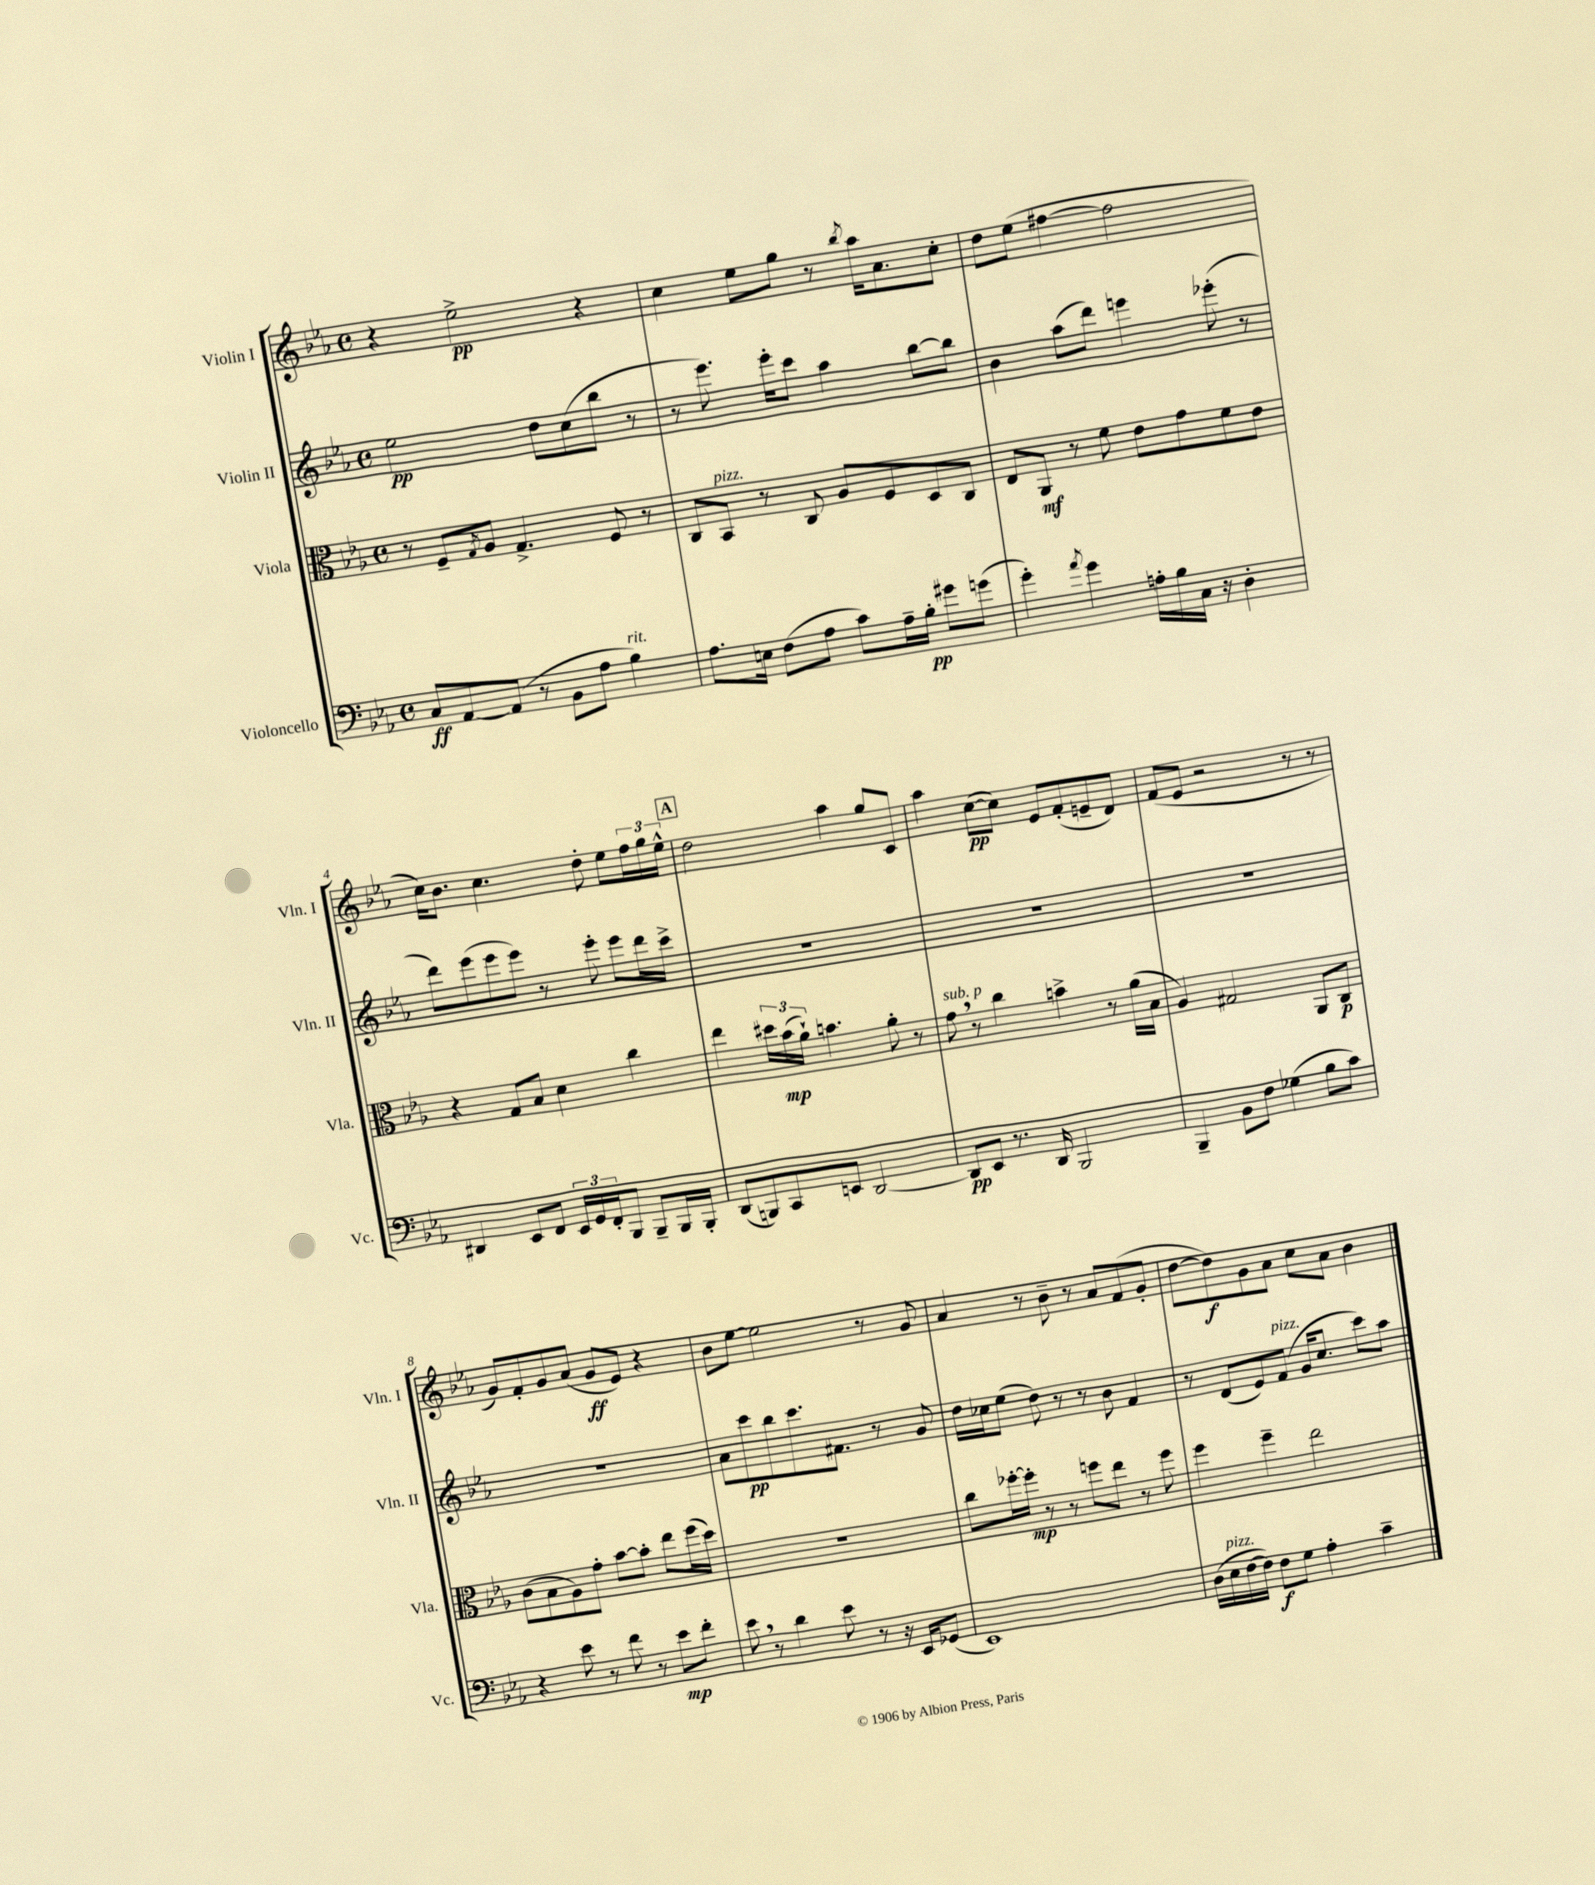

**kern	**kern	**kern	**kern
*staff4	*staff3	*staff2	*staff1
*clefF4	*clefC3	*clefG2	*clefG2
*k[b-e-a-]	*k[b-e-a-]	*k[b-e-a-]	*k[b-e-a-]
*M4/4	*M4/4	*M4/4	*M4/4
*met(c)	*met(c)	*met(c)	*met(c)
8C	8r	2ee-	4r
[8AA-	8F~	.	.
.	8qG	.	.
(8AA-]	8A-	.	2ee-^
8r	4.G^	.	.
8BB-	.	8dd	.
8A-	.	(8cc	.
4B-)	8F	8bb-	4r
.	8r	8r	.
=	=	=	=
8.A-	8C	8r	4cc
.	8BB-	8.eee-)	.
16E	.	.	.
(8F	8r	.	8ee-
.	.	16eee-'	.
8A-	8C	8ccc	8gg
8c)	8A-	4aa-	8r
.	.	.	8qbb-
16A-~	8F	.	16aa-
16B-'	.	.	8.a-
8g#	8D	[8bb-	.
(8g	8C	8bb-]	8cc'
=	=	=	=
4g')	8E-	4b-	8dd
.	8AA-	.	(8ee-
8qa-	.	.	.
4g	8r	(8aa-	[4ff#
.	8f	8ddd)	.
16A'	8e-	4eee	2ff#]
16B-	.	.	.
16C	8g	.	.
16r	.	.	.
4D'	8f	(8eee-'	.
.	8e-	8r	.
=	=	=	=
4DD#	4r	8ddd)	16cc)
.	.	.	8.b-
.	.	(8eee-	.
8EE-	8G	8eee-	4.cc
8FF	8B-	8eee-)	.
24EE-	4d	8r	.
24GG	.	.	.
24FF'	.	.	.
8BBB-	.	8eee-'	8dd'
8BBB-~	4cc	8eee-	8ee-
16BBB-	.	16ddd	24ff
.	.	.	24gg
16BBB-'	.	16ccc^	.
.	.	.	24ee-^^
=	=	=	=
(8DD	4ee-	1r	2dd
8BBB)	.	.	.
8CC	24dd#	.	.
.	(24b-	.	.
.	24a-`)	.	.
8EE	4.b	.	.
[2DD	.	.	4aa-
.	8a-'	.	8gg
.	8r	.	8c
=	=	=	=
8DD]	8g	1r	4aa-
8EE-	8r	.	.
8.r	4cc	.	([8cc
.	.	.	8cc])
16DD	.	.	.
2BBB-	4b^	.	8e-
.	.	.	(8f'
.	8r	.	8e~
.	(16a-	.	8d)
.	16B-	.	.
=	=	=	=
4BBB-~	4A-)	1r	(8f
.	.	.	8e-
8BB-	2G#	.	2r
8F	.	.	.
(4G-	.	.	.
8B-	8AA-	.	8r
8c)	8C	.	8r
=	=	=	=
4r	(8c	1r	8g)
.	8B-	.	8f'
8e-	8A-)	.	8g
8r	8g'	.	(8a-
8f	[8b-	.	8g
8r	8b-']	.	8e-)
8e-	8ee-	.	4r
8f'	(16ff	.	.
.	16dd)	.	.
=	=	=	=
8e-	1r	8a-	8b-
8r	.	8ccc	[8ee-
4d	.	8bb-	2ee-]
.	.	8.ccc	.
8e-	.	.	.
.	.	8.f#	.
8r	.	.	.
16r	.	8r	8r
16EE-	.	.	.
(8GG-	.	8g	8g
=	=	=	=
1EE-)	8cc	16dd	4a-
.	.	16cc-	.
.	[16ff-'	(8ee-	.
.	16ff-']	.	.
.	8r	8dd)	8r
.	8r	8r	8b-~
.	8ff	8r	8r
.	8ee-	8b-	8a-
.	8r	4f	(8f
.	8ff	.	8g'
=	=	=	=
(16D	4ff	8r	[8dd
16E-	.	.	.
[16F	.	(8d	8dd])
16F])	.	.	.
8F	4ff~	8e-)	8g
8G	.	(8f	8a-
4A-'	2ee-	16g	8cc
.	.	8.cc	.
.	.	.	8a-
4c~	.	8ccc)	4b-
.	.	8aa-	.
==	==	==	==
*-	*-	*-	*-
